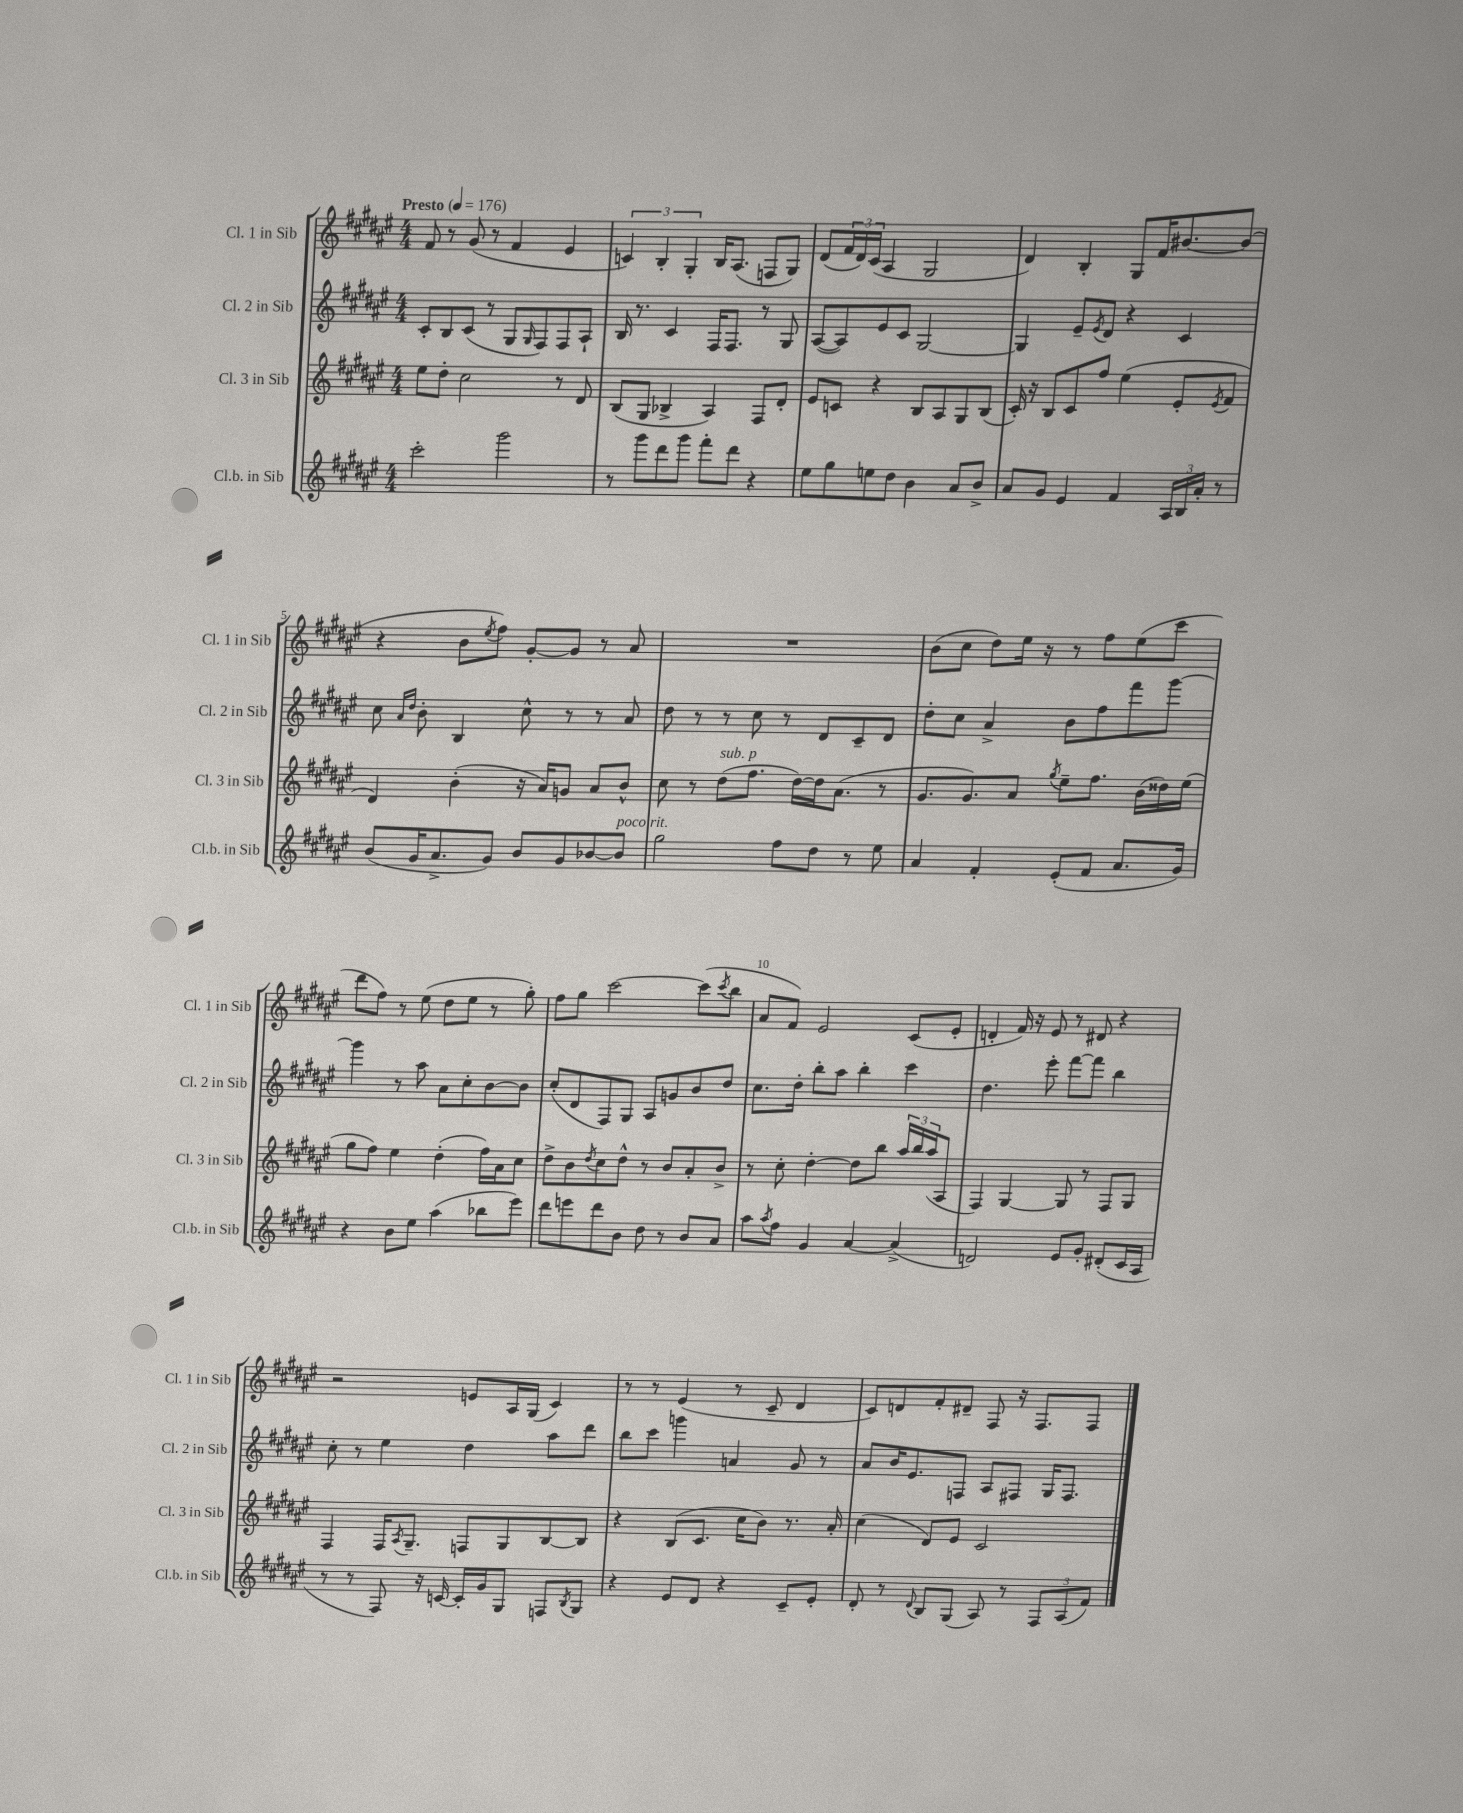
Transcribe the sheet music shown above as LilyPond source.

<<
\new StaffGroup <<
\new Staff = "s0" \with { instrumentName = "Cl. 1 in Sib" shortInstrumentName = "Cl. 1 in Sib" } {
    \clef treble \key fis \major \numericTimeSignature \time 4/4 \tempo "Presto" 4 = 176
    fis'8 r8 gis'8( r8 fis'4 eis'4 |
    \tuplet 3/2 { c'4) b4-. gis4-. } b16 ais8.( f8 gis8) |
    dis'8( \tuplet 3/2 { fis'16 dis'16) cis'16( } ais4 gis2 |
    dis'4) b4-. gis8 fis'16 bis'8.~ bis'8( |
    r4 b'8 \acciaccatura { eis''8 } fis''8) gis'8~-. gis'8 r8 ais'8 |
    R1 |
    b'8( cis''8 dis''8) eis''16 r16 r8 fis''8 eis''8( cis'''8 |
    dis'''8 fis''8) r8 eis''8( dis''8 eis''8 r8 gis''8-.) |
    fis''8 gis''8 cis'''2~ cis'''8( \acciaccatura { cis'''8 } b''8 |
    ais'8 fis'8) eis'2 cis'8( eis'8-. |
    d'4-. fis'16) r16 eis'8 r8 dis'8 r4 |
    r2 e'8 ais16 gis16( cis'4) |
    r8 r8 eis'4( r8 cis'8-- dis'4 |
    cis'8) d'8 fis'8-. dis'8-- fis8 r16 fis8. fis8 \bar "|." |
}
\new Staff = "s1" \with { instrumentName = "Cl. 2 in Sib" shortInstrumentName = "Cl. 2 in Sib" } {
    \clef treble \key fis \major \numericTimeSignature \time 4/4
    cis'8-. b8 cis'8( r8 gis8 \grace { gis16 } fis8) fis8 ais8-! |
    b16 r8. cis'4 fis16 fis8. r8 gis8 |
    ais8~( ais8) eis'8 cis'8 gis2~ |
    gis4 eis'8-- \acciaccatura { eis'8 } dis'8 r4 cis'4 |
    cis''8 \grace { ais'16 dis''16 } b'8-. b4 cis''8-^ r8 r8 ais'8 |
    dis''8 r8 r8 cis''8 r8 dis'8 cis'8-- dis'8 |
    dis''8-. cis''8 ais'4-> b'8 fis''8 fis'''8 gis'''8~ |
    gis'''4 r8 ais''8 ais'8 cis''8-. b'8~ b'8 |
    cis''8-.( dis'8 fis8) gis8 ais8 g'8 b'8 dis''8 |
    cis''8. dis''16-. b''8-. ais''8 b''4-. cis'''4 |
    dis''4. eis'''8-. fis'''8~ fis'''8 b''4 |
    cis''8-. r8 eis''4 dis''4 ais''8 dis'''8 |
    b''8 cis'''8 g'''4 a'4 gis'8 r8 |
    ais'8 b'16 eis'8. f8 ais8 fis8 gis16 fis8. \bar "|." |
}
\new Staff = "s2" \with { instrumentName = "Cl. 3 in Sib" shortInstrumentName = "Cl. 3 in Sib" } {
    \clef treble \key fis \major \numericTimeSignature \time 4/4
    eis''8 dis''8-. cis''2 r8 dis'8 |
    b8( gis8 bes4-> ais4) fis8 dis'8-. |
    eis'8 c'8 r4 b8 ais8 gis8 b8( |
    cis'16-.) r16 b8 cis'8 fis''8 eis''4( eis'8-. \acciaccatura { eis'8 } fis'8 |
    dis'4) b'4-.( r16 ais'16) g'8 ais'8 b'8-^ |
    cis''8 r8 dis''8^\markup { \italic "sub. p" }( fis''8. dis''16~) dis''16 ais'8.( r8 |
    gis'8. gis'8.) ais'8 \acciaccatura { gis''8 } eis''8-- fis''8. b'16( disis''16) eis''16( |
    gis''8 fis''8) eis''4 dis''4-.( fis''16) ais'16 cis''8 |
    dis''8-> b'8 \acciaccatura { dis''8 } cis''8 dis''8-^ r8 b'8 ais'8-. b'8-> |
    r8 cis''8-. dis''4~-. dis''8 b''8 \tuplet 3/2 { ais''16 b''16 ais''16( } ais8 |
    fis4) gis4~ gis8 r8 fis8 gis8 |
    fis4 fis16 \acciaccatura { ais8 } gis8.-- f8 gis8 b8~ b8 |
    r4 b8( cis'8. cis''16 b'8) r8. ais'16-. |
    cis''4( dis'8) eis'8 cis'2 \bar "|." |
}
\new Staff = "s3" \with { instrumentName = "Cl.b. in Sib" shortInstrumentName = "Cl.b. in Sib" } {
    \clef treble \key fis \major \numericTimeSignature \time 4/4
    cis'''2-. gis'''2 |
    r8 gis'''8 dis'''8 gis'''8 fis'''8-. dis'''8 r4 |
    eis''8 gis''8 e''8 dis''8 b'4 ais'8 b'8-> |
    ais'8 gis'8 eis'4 fis'4 \tuplet 3/2 { ais16 b16 ais'16-. } r8 |
    b'8( gis'16 ais'8.-> gis'8) b'8 gis'8 bes'8~ bes'8^\markup { \italic "poco rit." } |
    gis''2 fis''8 dis''8 r8 eis''8 |
    ais'4 fis'4-. eis'8-.( fis'8 ais'8. gis'16) |
    r4 b'8 eis''8 ais''4( bes''8 eis'''8) |
    dis'''8 e'''8 dis'''8 b'8 dis''8 r8 b'8 ais'8 |
    ais''8 \acciaccatura { ais''8 } fis''8 gis'4 ais'4~ ais'4->( |
    d'2) eis'8 gis'8-. dis'8-.( cis'16 ais16 |
    r8 r8 fis8) r16 c'16~ c'16-. gis'16 gis8 f8 \acciaccatura { b8 } gis8 |
    r4 eis'8 dis'8 r4 cis'8-- eis'8-. |
    dis'8-. r8 \appoggiatura { dis'8 } b8 gis8( ais8) r8 \tuplet 3/2 { fis8 ais8( fis'8) } \bar "|." |
}
>>
>>
\layout { \context { \Score \override BarNumber.break-visibility = ##(#f #t #t) barNumberVisibility = #(every-nth-bar-number-visible 5) } }
